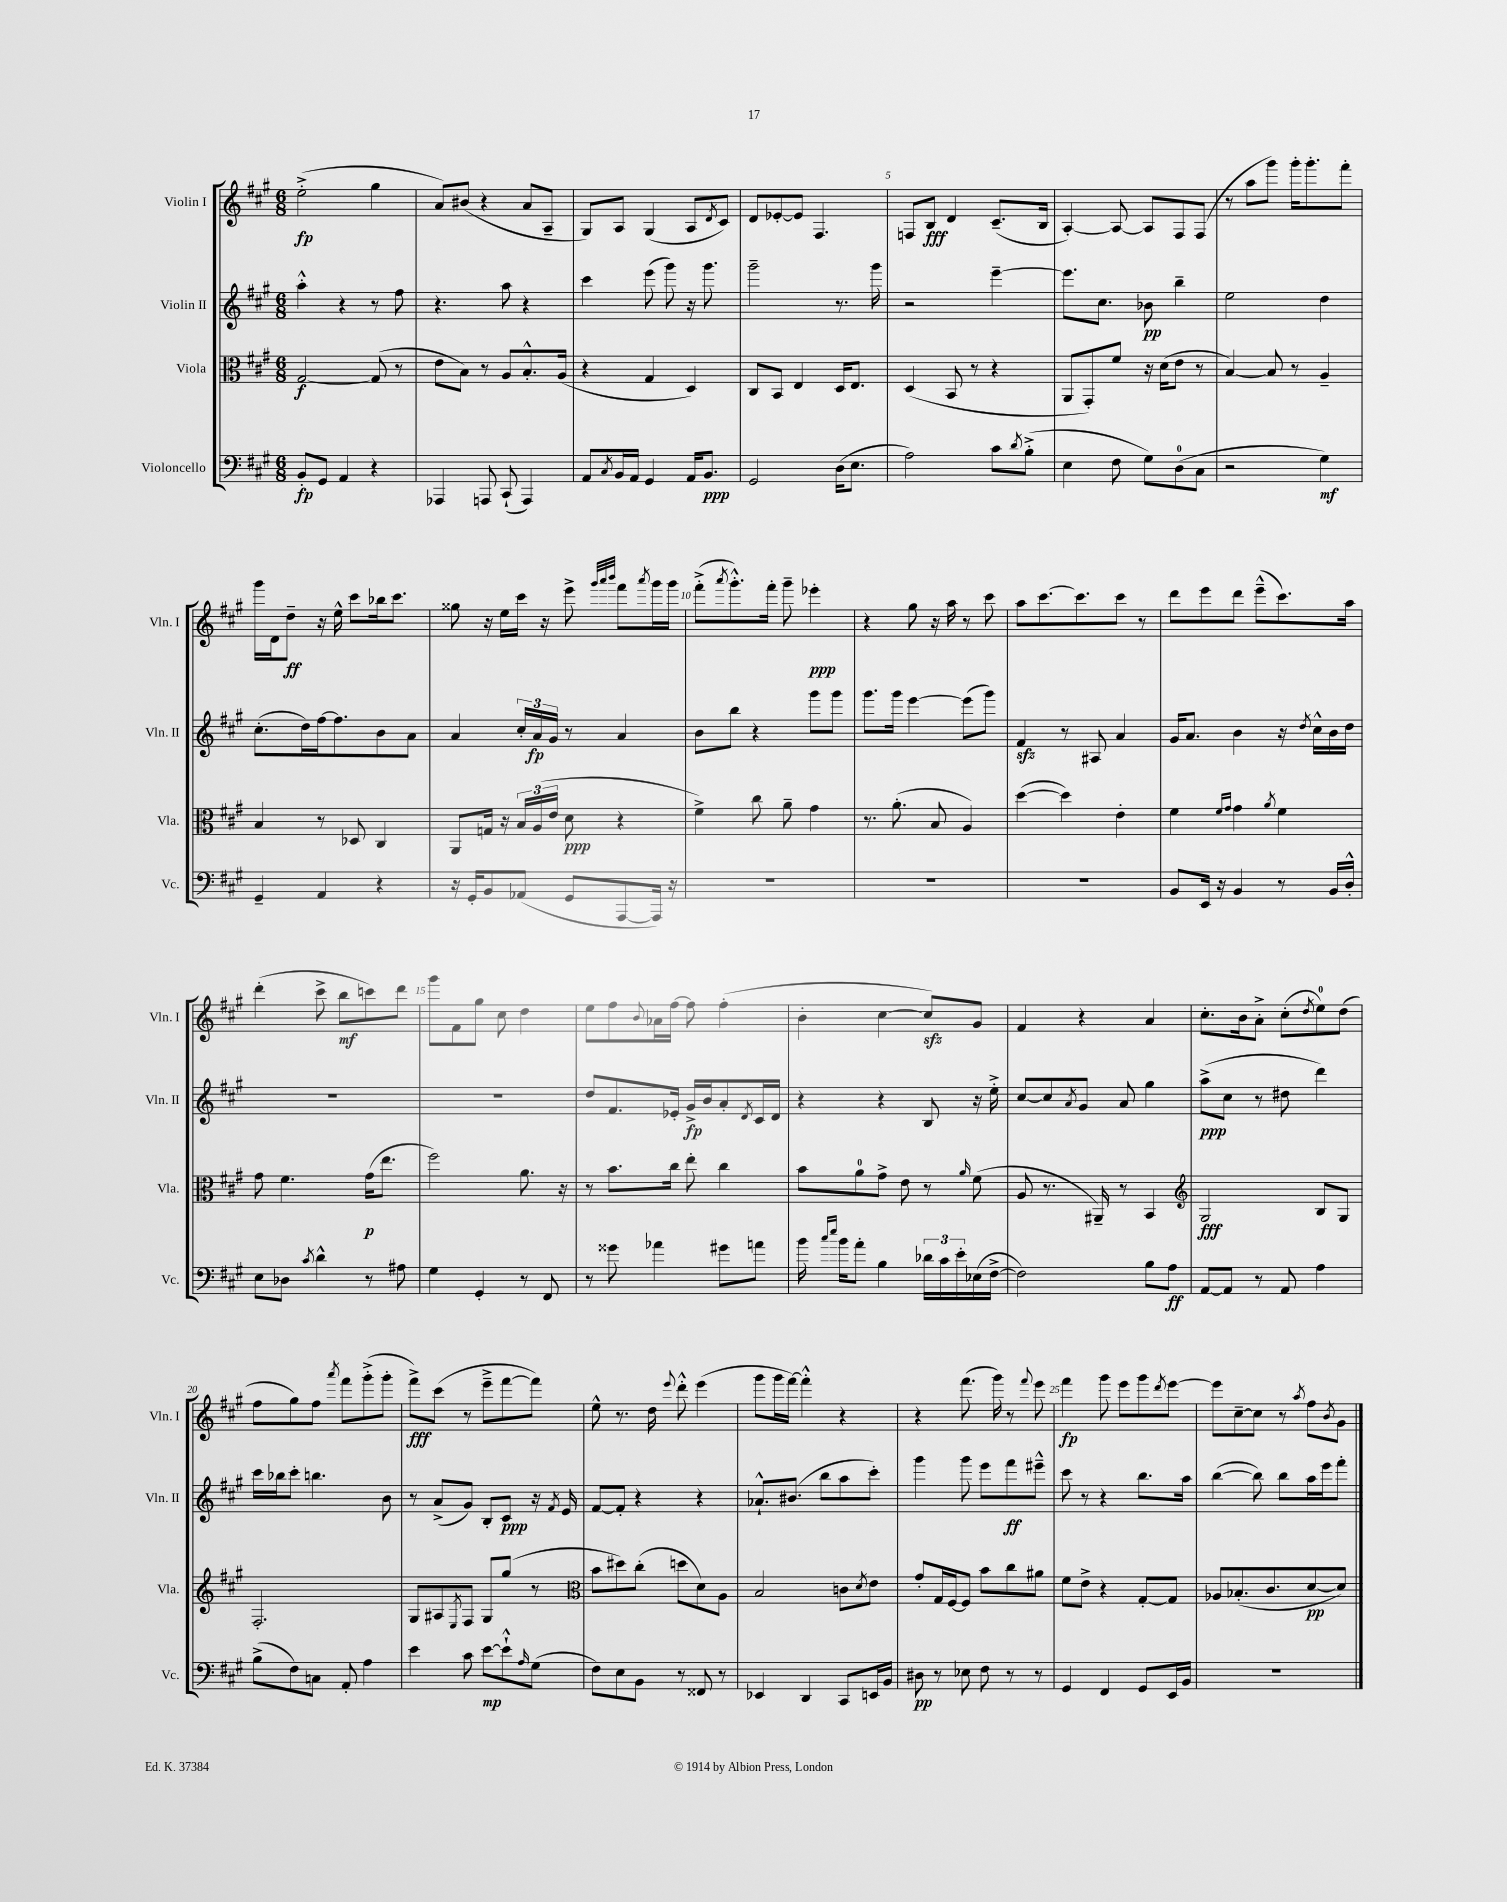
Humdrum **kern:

**kern	**kern	**kern	**kern
*staff4	*staff3	*staff2	*staff1
*clefF4	*clefC3	*clefG2	*clefG2
*k[f#c#g#]	*k[f#c#g#]	*k[f#c#g#]	*k[f#c#g#]
*M6/8	*M6/8	*M6/8	*M6/8
8BB'	[2G#	4aa'^^	(2ee'^
8GG#	.	.	.
4AA	.	4r	.
4r	(8G#]	8r	4gg#
.	8r	8ff#	.
=	=	=	=
4AAA-	8e	4.r	8a)
.	8B)	.	(8b#
8AAA	8r	.	4r
(8CC#`	8A	8aa	.
4AAA)	8.B'^^	4r	8a
.	.	.	8A~
.	(16A	.	.
=	=	=	=
8AA	4r	4ccc#	8G#)
8qC#	.	.	.
16BB	.	.	8A
16AA	.	.	.
4GG#	4G#	(8eee	(4G#
.	.	8ggg#)	.
16AA	4D)	16r	8A
8.BB	.	8.ggg#	.
.	.	.	8qd
.	.	.	8c#)
=	=	=	=
2GG#	8C#	2ggg#~	8d
.	8BB	.	[8e-'
.	4E	.	8e-]
.	.	.	4.F#
(16D	16D	8.r	.
8.E	8.E	.	.
.	.	16ggg#	.
=	=	=	=
2A)	(4D	2r	8F
.	.	.	8B
.	8BB	.	4d
.	8r	.	.
8c#	4r	[4eee~	(8.c#~
8qd	.	.	.
(8B'^	.	.	.
.	.	.	16B
=	=	=	=
4E	8AA	8.eee]	[4A')
.	8GG#')	.	.
.	.	8.cc#	.
8F#	8f#	.	8A_
8G#)	16r	8b-	8A]
.	(16d	.	.
(8D	8e	4bb~	8F#
8C#	8r	.	(8F#
=	=	=	=
2r	[4B)	2ee	8r
.	.	.	8aa
.	8B]	.	8ggg#)
.	8r	.	16ggg#'
.	.	.	8.ggg#'
4G#)	4A~	4dd	.
.	.	.	8fff#'
=	=	=	=
4GG#~	4B	(8.cc#'	16ggg#
.	.	.	16d
.	.	.	8dd~
.	.	16dd)	.
4AA	8r	[16ff#	16r
.	.	8.ff#]	16ee^^
.	8D-	.	8ccc#
4r	4C#	8b	16bb-
.	.	.	8.ccc#
.	.	8a	.
=	=	=	=
16r	8AA	4a	8gg##
16GG#'	.	.	.
8BB	16G	.	16r
.	16r	.	16ee
(8AA-	24B	24cc#'	16ccc#
.	(24A	24a	.
.	.	.	16r
.	24e	24g#	.
8GG#	8d	8r	8eee^
.	.	.	32qqggg#
.	.	.	32qqaaa
.	.	.	32qqbbb
[8AAA	4r	4a	8fff#
.	.	.	8qaaa
16AAA])	.	.	16ggg#
16r	.	.	16ggg#
=	=	=	=
2.r	4f#^)	8b	(8fff#'^
.	.	.	8qaaa
.	.	8bb	8.ggg#'^^)
.	8cc#	4r	.
.	.	.	16fff#'
.	8a~	.	8ggg#~
.	4g#	8ggg#	4eee-'
.	.	8ggg#	.
=	=	=	=
2.r	8.r	8.ggg#	4r
.	(8.a'	16ggg#	.
.	.	[4eee	8gg#
.	8B	.	16r
.	.	.	16aa
.	4A)	(8eee]	8r
.	.	8ggg#)	8ccc#
=	=	=	=
2.r	([4dd	4f#	8aa
.	.	.	[8.ccc#
.	4dd])	8r	.
.	.	.	8.ccc#]
.	.	8A#	.
.	4e'	4a	8ccc#
.	.	.	8r
=	=	=	=
8BB	4f#	16g#	8ddd
.	.	8.a	.
16EE	.	.	8eee
16r	.	.	.
.	16qqf#	.	.
.	16qqg#	.	.
4BB	4g#	4b	8ddd
.	.	.	(8eee~^^
.	8qa	.	.
8r	4f#	16r	8.ccc#)
.	.	8qdd	.
.	.	16cc#^^	.
16BB	.	16b	.
16D'^^	.	16dd	16aa
=	=	=	=
8E	8g#	2.r	(4ddd'
8D-	4.f#	.	.
8qc#	.	.	.
4d^^	.	.	8ccc#^
.	.	.	8bb
8r	(16g#	.	8ccc)
.	8.ee	.	.
8A#	.	.	8ddd
=	=	=	=
4G#	2ff#)	2.r	8ggg#
.	.	.	8f#
4GG#'	.	.	8gg#
.	.	.	8cc#
8r	8.a	.	4dd
8FF#	.	.	.
.	16r	.	.
=	=	=	=
8r	8r	8dd	8ee
8g##	8.b	8.f#	8ff#
.	.	.	8qqb
4a-	.	.	16a-
.	16cc#	16e-'	[16ff#
.	8ee'	16g#^	8ff#]
.	.	16b	.
8g#	4cc#	8a'	(4ff#'
.	.	8qd	.
8a	.	16c#	.
.	.	16d	.
=	=	=	=
16b	8b	4r	4b'
16qqcc#	.	.	.
16qqee	.	.	.
16b	.	.	.
8a'	8a	.	.
4B	8g#^	4r	[4cc#
.	8e	.	.
24d-	8r	8B	8cc#])
24c#	.	.	.
24e'	.	.	.
.	16qqa	.	.
(16E-	(8f#	16r	8g#
[16F#^	.	16ee'^	.
=	=	=	=
2F#])	8A	[8cc#	4f#
.	8.r	8cc#]	.
.	.	8qa	.
.	.	8g#	4r
.	16AA#~)	.	.
.	8r	8a	.
8B	4BB	4gg#	4a
8A	.	.	.
=	=	=	=
*	*clefG2	*	*
[8AA	2G#	(8aa^	8.cc#'
8AA]	.	8cc#	.
.	.	.	16b
8r	.	8r	8a'^
8AA	.	8dd#	(8cc#'
.	.	.	8qdd
4A	8B	4ddd)	8ee)
.	8G#	.	(8dd
=	=	=	=
(8B^	2.F#'	16ccc#	8ff#
.	.	16bb-	.
8F#)	.	8ccc#'	8gg#)
8C	.	4.bb	8ff#
.	.	.	8qaaa
8AA'	.	.	8fff#
4A	.	.	(8ggg#'^
.	.	8b	8ggg#'
=	=	=	=
4e	8G#	8r	8fff#^)
.	8A#	(8a^	(8ccc#
.	8qE	.	.
8c#	8F#	8g#)	8r
[8e	8G#	8B'	8eee~^
8e`^^]	(8gg#	8c#	[8fff#
16qqA	.	.	.
(8G#	8r	16r	8fff#])
.	.	8qf#	.
.	.	16e	.
=	=	=	=
*	*clefC3	*	*
8F#)	8b	[8f#	8ee^^
8E	8dd#)	8f#']	8.r
8BB	(8cc#'	4r	.
.	.	.	16dd
.	.	.	8qqeee
8r	8dd	.	8ddd'^^
8FF##	8d)	4r	(4eee
8r	8A	.	.
=	=	=	=
4EE-	2B	8.a-`^^	8ggg#
.	.	.	16ggg#
.	.	(8.b#	[16fff#)
4DD	.	.	4fff#'^^]
.	.	8bb	.
8CC#	8c	8aa	4r
.	8qd	.	.
16EE	8e	8ccc#')	.
16BB	.	.	.
=	=	=	=
8D#	8g#'	4ggg#	4r
8r	16G#	.	.
.	[16F#	.	.
8E-	8F#]	8ggg#	(8.fff#
8F#	8b	8eee	.
.	.	.	16ggg#)
8r	8cc#	8fff#	8r
.	.	.	8qqfff#
8r	8a#	8eee#~^^	8eee
=	=	=	=
4GG#	8f#	8ccc#	4fff#
.	8e^	8r	.
4FF#	4r	4r	8ggg#
.	.	.	8eee
8GG#	[8G#'	8.bb	8ggg#
.	.	.	8qddd
16EE	8G#]	.	[8eee
16BB	.	16aa	.
=	=	=	=
2.r	8A-	([4bb	8eee]
.	(8.B-'	.	[8cc#~
.	.	8bb])	8cc#]
.	8.c#	.	.
.	.	8bb	8r
.	.	.	8qaa
.	[8d	16aa	8ff#
.	.	16eee	.
.	.	.	8qb
.	8d])	8fff#'	8g#
==	==	==	==
*-	*-	*-	*-
